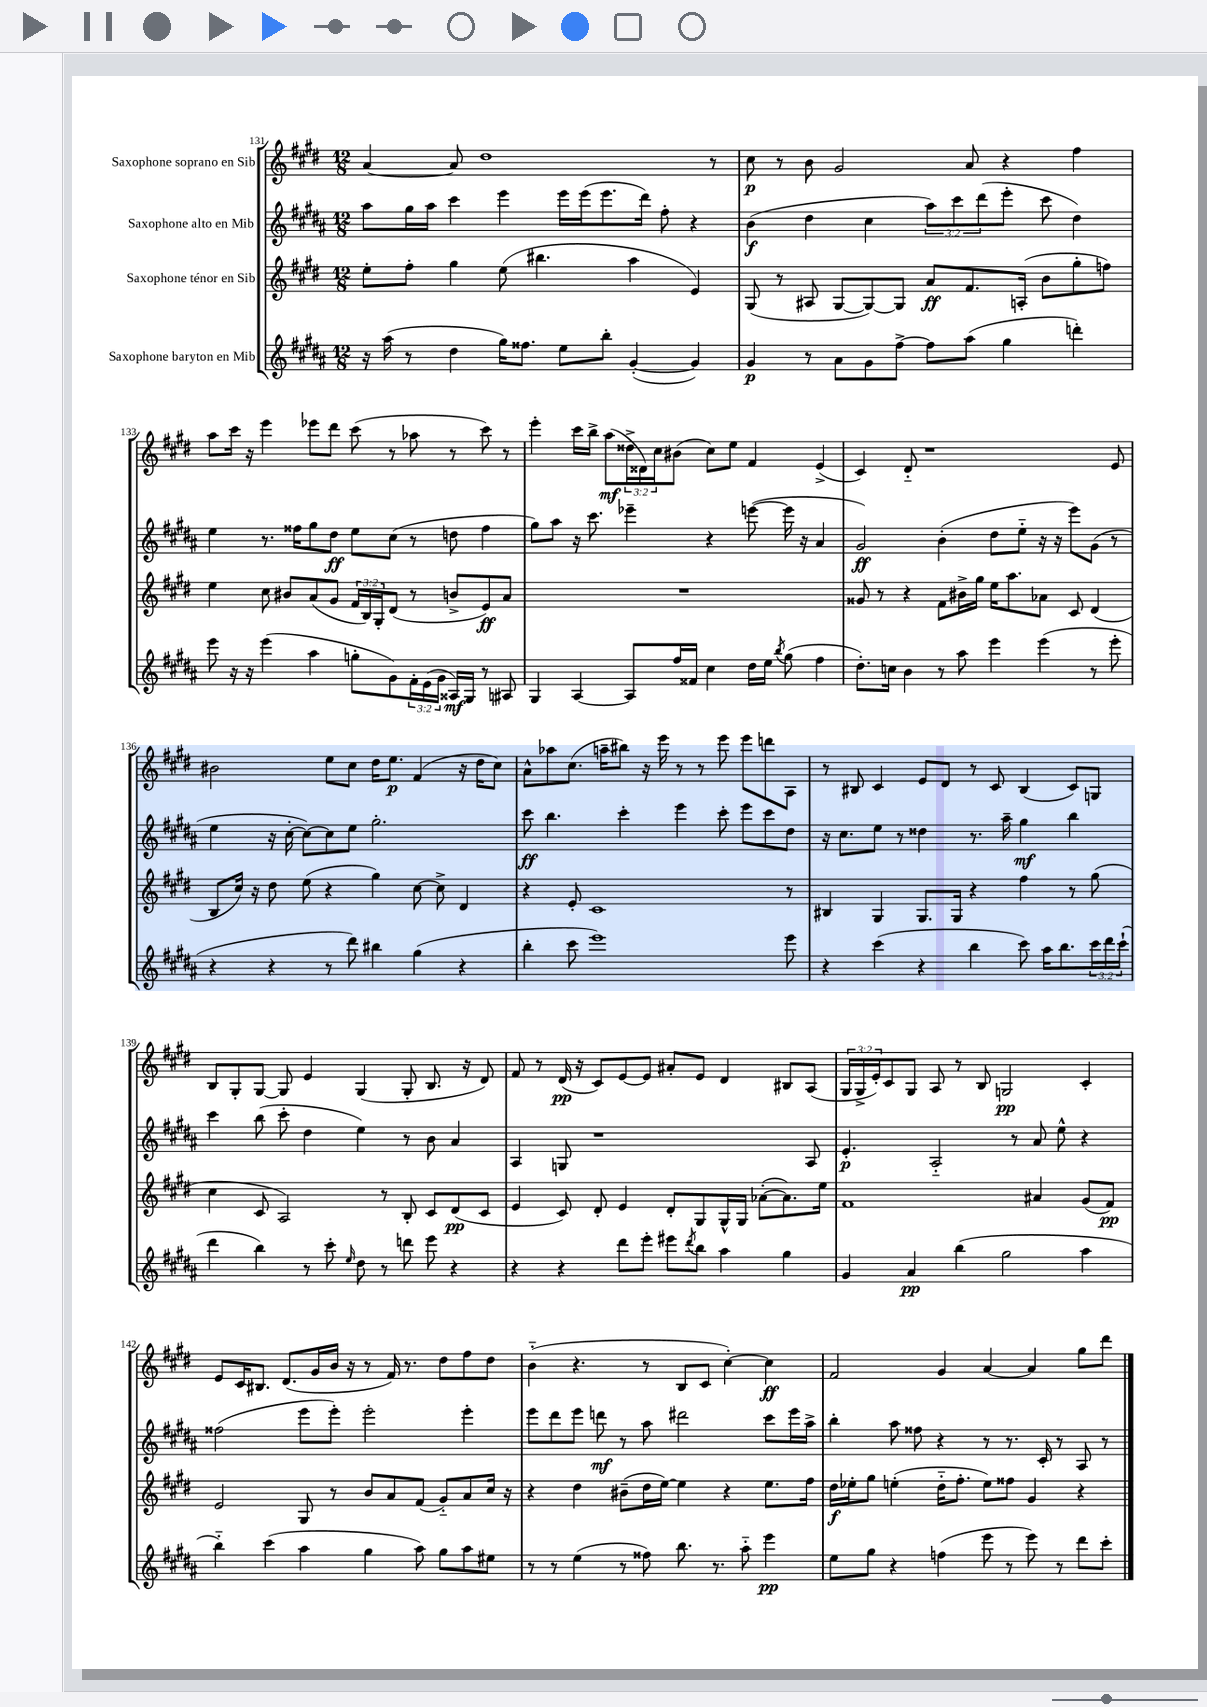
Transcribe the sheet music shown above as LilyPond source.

<<
\new StaffGroup <<
\new Staff = "s0" \with { instrumentName = "Saxophone soprano en Sib" } {
    \clef treble \key e \major \numericTimeSignature \time 12/8 \override Staff.TupletNumber.text = #tuplet-number::calc-fraction-text
    a'4~ a'8 dis''1 r8 |
    cis''8\p r8 b'8 gis'2 a'8 r4 fis''4 |
    a''8 cis'''16 r16 e'''4 ees'''8 dis'''8 cis'''8( r8 aes''8 r8 cis'''8) r8 |
    e'''4-. cis'''16 b''16-> a''8\mf( \tuplet 3/2 { disis''16-> disis'16) cis''16 } bis'8( cis''8) e''8 fis'4 e'4->( |
    cis'4) dis'8-_ r1 e'8 |
    bis'2 e''8 cis''8 dis''16 e''8.\p fis'4( r16 dis''16 cis''8) |
    a'8-^ aes''8 cis''8.( a''16-- bis''8) r16 e'''16 r8 r8 e'''8 e'''8 d'''8 a8 |
    r8 bis8 cis'4 e'8 dis'8 r8 cis'8 bis4( cis'8) g8 |
    b8 gis8-. gis8~ gis8 e'4 gis4( gis8-. b8. r16 dis'8) |
    fis'8 r8 dis'16\pp( r16 cis'8) e'8~ e'8 ais'8-. e'8 dis'4 bis8 a8( |
    \tuplet 3/2 { gis16 gis16-> e'16-.) } cis'8 gis8 a8 r8 b8 g2\pp cis'4-. |
    e'8 cis'16 bis8. dis'8.( gis'16 b'16 r16 r8 fis'16) r8. dis''8 fis''8 dis''8 |
    b'4-_( r4. r8 b8 cis'8 cis''4~-.) cis''4\ff |
    fis'2 gis'4 a'4~ a'4 gis''8 dis'''8 \bar "|." |
}
\new Staff = "s1" \with { instrumentName = "Saxophone alto en Mib" } {
    \clef treble \key b \major \numericTimeSignature \time 12/8 \override Staff.TupletNumber.text = #tuplet-number::calc-fraction-text
    ais''8 gis''16 ais''16 cis'''4 e'''4 e'''16 e'''16( e'''8. dis'''16) fis''8-. r4 |
    b'4\f( dis''4 cis''4 \tuplet 3/2 { ais''8) cis'''8 dis'''8( } e'''8-. cis'''8 dis''4) |
    e''4 r8. fisis''16 gis''8 dis''8\ff e''8 cis''8( r8 d''8 fisis''4 |
    gis''8) ais''8 r16 cis'''8. ees'''4-- r4 e'''8~( e'''16 r16 ais'4 |
    gis'2\ff) b'4-.( dis''8 e''8-_ r16 r16 e'''8) gis'8( r8 |
    e''4 r16 cis''16~-. cis''8~) cis''8 e''8 gis''2.-. |
    cis'''8\ff b''4. cis'''4-. e'''4 cis'''8-. e'''8 cis'''8 dis''8 |
    r16 cis''8. e''8 r8 disis''4 r8. ais''16-- gis''4\mf b''4 |
    cis'''4 b''8( cis'''8-. dis''4 e''4) r8 b'8 ais'4 |
    ais4 g8 r1 ais8 |
    e'4.-.\p ais2-_ r8 ais'8 e''8-^ r4 |
    fisis''2( e'''8 e'''8-.) e'''2-. e'''4-. |
    e'''8 dis'''8 e'''8 d'''8\mf r8 ais''8 dis'''2 cis'''8 e'''16 ais''16-> |
    b''4-. ais''8 fisis''8 r4 r8 r8. cis'16-. r8 ais8 r8 \bar "|." |
}
\new Staff = "s2" \with { instrumentName = "Saxophone ténor en Sib" } {
    \clef treble \key e \major \numericTimeSignature \time 12/8 \override Staff.TupletNumber.text = #tuplet-number::calc-fraction-text
    e''8-. fis''8-. gis''4 e''8( bis''4. a''4 e'4) |
    gis8( r8 ais8 gis8~ gis8~) gis8 a'8\ff fis'8. a16-.( b'8 gis''8-. f''8) |
    e''4 cis''8 bis'8 a'8( gis'8 \tuplet 3/2 { fis'16 b16) gis16-. } dis'8( r8 b'8-> e'8\ff) a'8 |
    R1. |
    gisis'8 r8 r4 fis'8 bis'16-> gis''16 e''16 a''8. aes'8 cis'8 dis'4( |
    b8 cis''16) r16 dis''8 e''8( r4 gis''4) cis''8~ cis''8-> dis'4 |
    r4 e'8-. cis'1 r8 |
    bis4 gis4 gis8. gis16 r4 fis''4 r8 gis''8( |
    cis''4 cis'8 a2) r8 b8-. cis'8 dis'8\pp( cis'8 |
    e'4 cis'8) dis'8-. e'4 dis'8-. gis8 gis16-^ gis16 aes'8~-.( aes'8.) e''16 |
    fis'1 ais'4 gis'8( fis'8\pp) |
    e'2 gis8 r8 b'8 a'8 fis'8( gis'8-_) a'8 cis''16 r16 |
    r4 dis''4 bis'8--( dis''16 e''16~) e''4 r4 e''8. fis''16 |
    dis''16\f ees''16-. gis''8 e''4-.( dis''16-_ fis''8.-. e''8) fisis''8 gis'4 r4 \bar "|." |
}
\new Staff = "s3" \with { instrumentName = "Saxophone baryton en Mib" } {
    \clef treble \key b \major \numericTimeSignature \time 12/8 \override Staff.TupletNumber.text = #tuplet-number::calc-fraction-text
    r16 ais''16( r8 dis''4 gis''16) fisis''8. e''8 b''8-. gis'4~-.( gis'4) |
    gis'4\p r8 ais'8 gis'8 fis''8~-> fis''8 ais''8( gis''4 d'''4-.) |
    e'''8 r16 r16 e'''4( ais''4 g''8-. gis'8) \tuplet 3/2 { fis'16-. e'16( gis'16 } aisis16\mf) gis16 r8 ais8 |
    gis4 ais4~ ais8 fis''16 fisis'16 cis''4 dis''16 e''16 \acciaccatura { b''8 } gis''8( fis''4 |
    dis''8.-.) c''16 b'4 r8 ais''8 e'''4 e'''4( r8 e'''8-. |
    r4 r4 r8 dis'''8) bis''4 gis''4( r4 |
    b''4-. cis'''8 e'''1) e'''8 |
    r4 cis'''4( r4 b''4 cis'''8) ais''16 b''8. \tuplet 3/2 { cis'''16 dis'''16 cis'''16-!( } |
    dis'''4 b''4) r8 cis'''8-. \grace { e''16 } dis''8 r8 d'''8 e'''8 r4 |
    r4 r4 dis'''8 e'''8-. eis'''8 \acciaccatura { dis'''8 } b''8 ais''4 gis''4 |
    gis'4 ais'4\pp b''4( gis''2 ais''4 |
    b''4-_) cis'''4( ais''4 gis''4 ais''8) gis''8 ais''8 eis''8 |
    r8 r8 e''4( r8 fisis''8) b''8. r8. ais''8-_ e'''4\pp |
    e''8 gis''8 r4 f''4( e'''8 r8 e'''8) r8 dis'''8 cis'''8-. \bar "|." |
}
>>
>>
\layout { \context { \Score currentBarNumber = #131 } }
